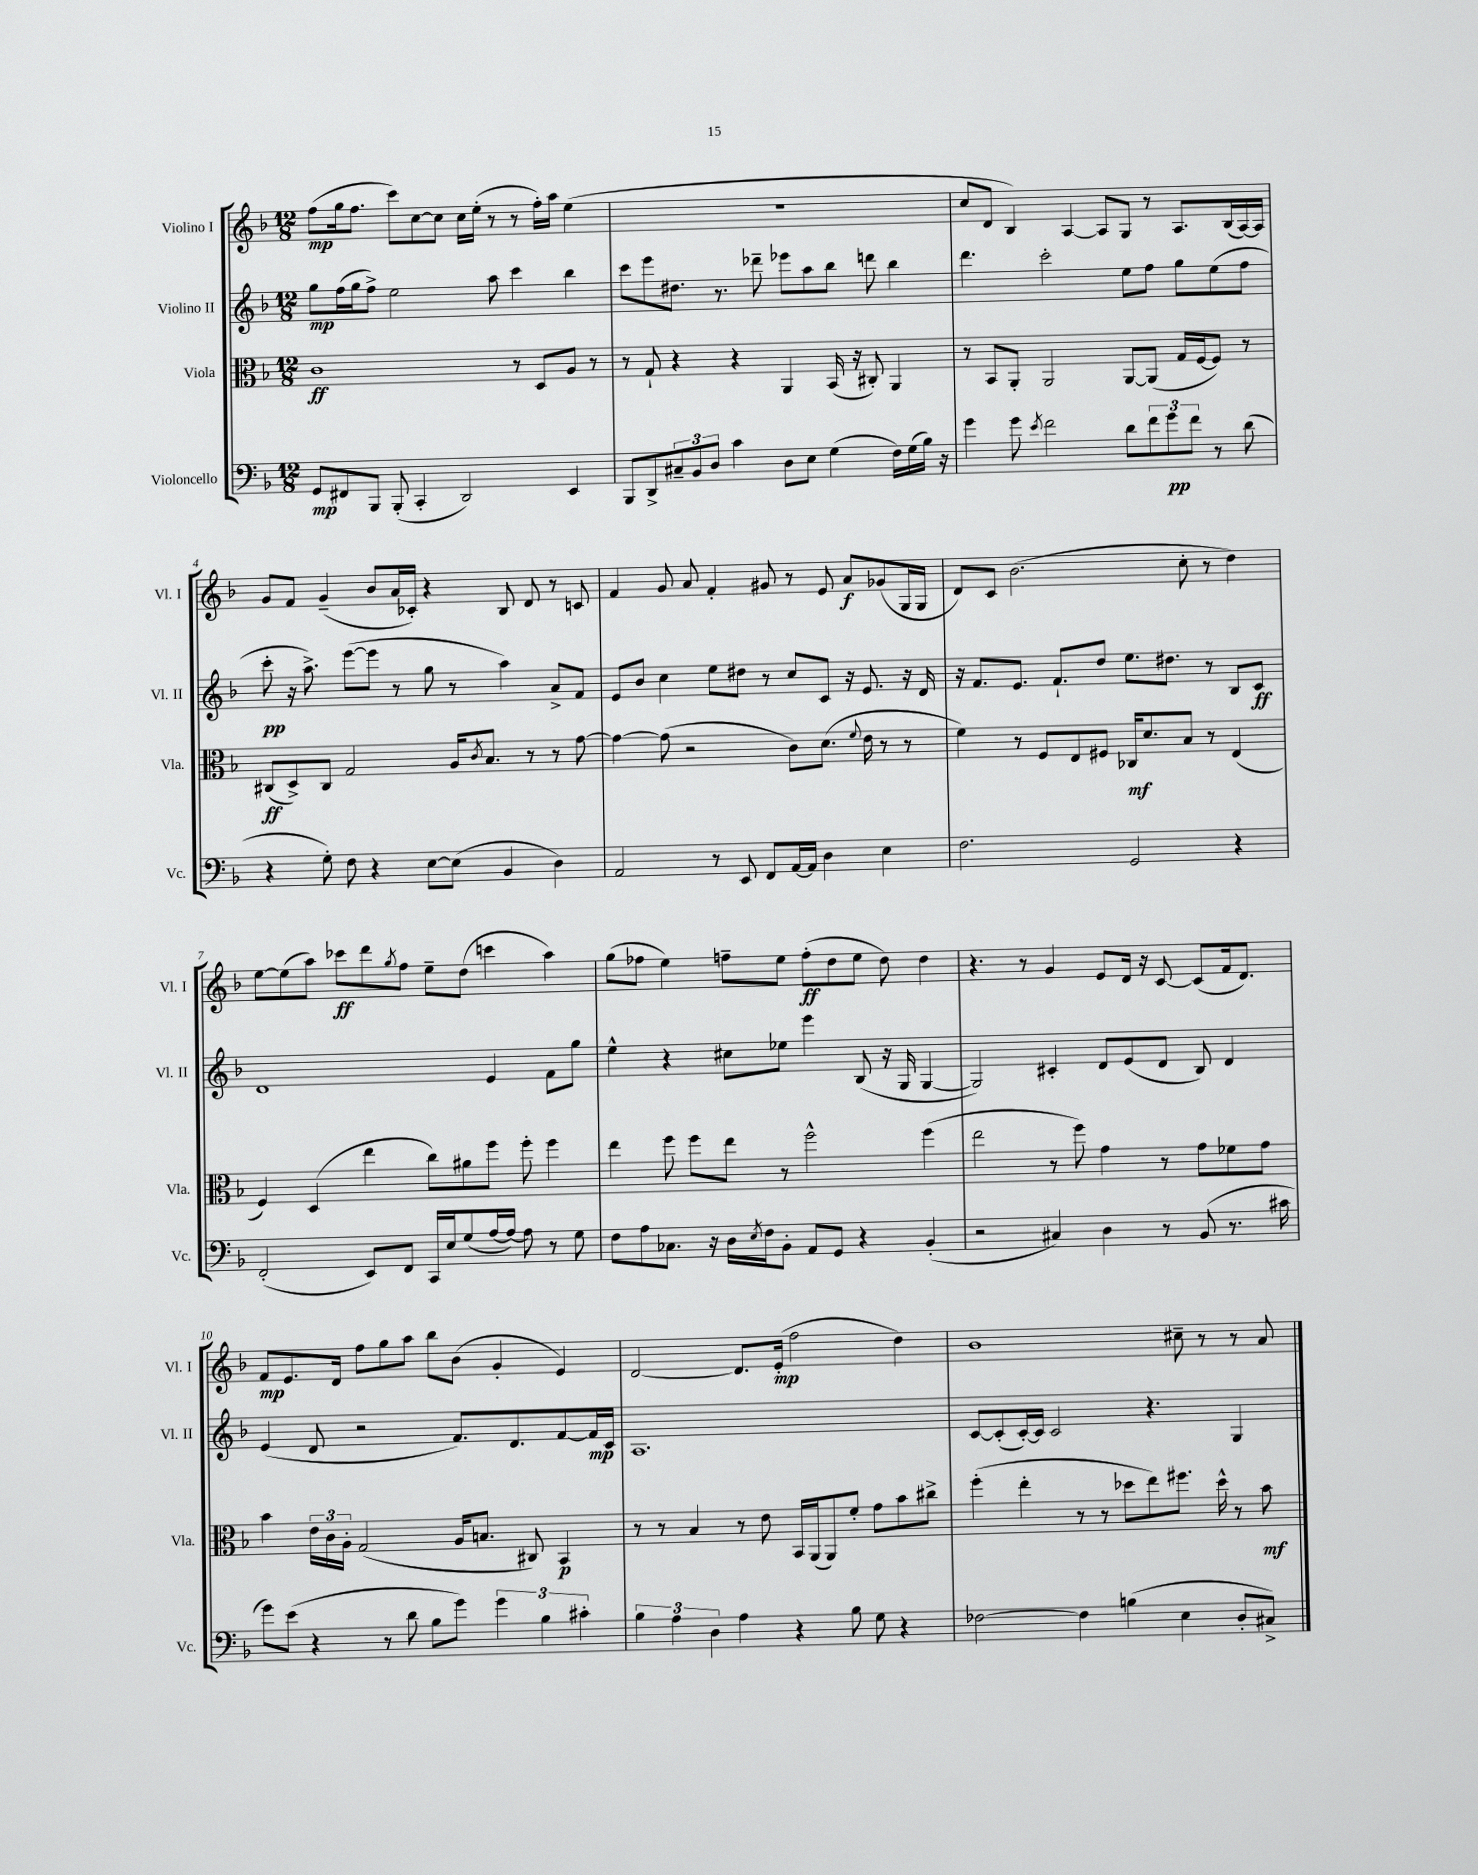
<<
\new StaffGroup <<
\new Staff = "s0" \with { instrumentName = "Violino I" shortInstrumentName = "Vl. I" } {
    \clef treble \key f \major \numericTimeSignature \time 12/8
    f''8\mp( g''16 f''8. c'''8) c''8~ c''8 c''16 e''16-.( r8 r8 f''16-.) a''16 e''4( |
    R1. |
    c''8 d'8 bes4) a4~ a8 g8 r8 a8. bes16( a16~) a16 |
    g'8 f'8 g'4--( bes'8 a'16 ces'16-.) r4 bes8 d'8 r8 c'8 |
    f'4 g'8 a'8 f'4-. gis'8 r8 e'8 a'8\f ges'8( g16 g16 |
    d'8) c'8 bes'2.( c''8-. r8 d''4) |
    e''8~ e''8( a''8) ces'''8\ff d'''8 \acciaccatura { g''8 } f''8 e''8-- d''8( c'''4 a''4) |
    g''8( fes''8 e''4) f''8-- e''8 f''8-.\ff( d''8 e''8 d''8) d''4 |
    r4. r8 g'4 e'8 d'16 r16 c'8~ c'8( f'16 d'8.) |
    f'8\mp e'8. d'16 f''8 g''8 a''8 bes''8 bes'8( g'4-. e'4) |
    d'2~ d'8. e'16-.\mp( f''2 d''4) |
    bes'1 cis''8-- r8 r8 a'8 \bar "|." |
}
\new Staff = "s1" \with { instrumentName = "Violino II" shortInstrumentName = "Vl. II" } {
    \clef treble \key f \major \numericTimeSignature \time 12/8
    g''8\mp f''16( g''16 f''8->) e''2 a''8 c'''4 bes''4 |
    c'''8 e'''8 dis''8. r8. des'''8-- ees'''8 a''8 bes''8 d'''8 bes''4 |
    d'''4. c'''2-. e''8 f''8 g''8 e''8( f''8 |
    c'''8-.\pp r16 a''8.->) e'''8~( e'''8 r8 g''8 r8 a''4) a'8-> f'8 |
    e'8 bes'8 c''4 e''8 dis''8 r8 c''8 c'8 r16 e'8. r16 d'16 |
    r16 f'8. e'8. f'8.-! d''8 e''8. dis''8. r8 bes8 c'8\ff |
    d'1 e'4 f'8 g''8 |
    e''4-^ r4 cis''8 ees''8 e'''4 bes8( r16 g16 g4~ |
    g2) cis'4-. d'8 e'8( d'8 bes8) d'4 |
    e'4( d'8 r2 f'8.) d'8. f'8~ f'16\mp c'16 |
    a1. |
    c'8~ c'8-.( c'16~-.) c'16 c'2 r4. g4 \bar "|." |
}
\new Staff = "s2" \with { instrumentName = "Viola" shortInstrumentName = "Vla." } {
    \clef alto \key f \major \numericTimeSignature \time 12/8
    c'1\ff r8 d8 a8 r8 |
    r8 g8-! r4 r4 a,4 bes,16( r16 cis8-.) a,4 |
    r8 bes,8 a,8-. a,2 a,8~ a,8( g16 f16~ f8) r8 |
    cis8\ff( d8->) cis8 g2 a16 \acciaccatura { c'8 } bes8. r8 r8 g'8~ |
    g'4~ g'8( r2 c'8) d'8.( \appoggiatura { f'8 } e'16 r8 r8 |
    f'4) r8 f8 e8 fis8 ces16\mf d'8. bes8 r8 e4( |
    f4) d4( e''4 c''8) ais'8 f''8 f''8-. f''4 |
    e''4 f''8 f''8 e''8 r8 f''2-^ f''4( |
    e''2 r8 f''8) g'4 r8 g'8 fes'8 g'8 |
    bes'4 \tuplet 3/2 { e'16 c'16 a16-. } g2( a16 b8. cis8) bes,4\p |
    r8 r8 bes4 r8 e'8 bes,16 a,16( a,8) f'8-. g'8 bes'8 cis''8-> |
    f''4-.( e''4-. r8 r8 des''8 e''8) fis''8. des''16-^ r8 bes'8\mf \bar "|." |
}
\new Staff = "s3" \with { instrumentName = "Violoncello" shortInstrumentName = "Vc." } {
    \clef bass \key f \major \numericTimeSignature \time 12/8
    g,8\mp fis,8 bes,,8 bes,,8-.( c,4-. d,2) e,4 |
    bes,,8 d,8-> \tuplet 3/2 { cis8-- bes,8 d8 } c'4 d8 e8 g4( f16) g16( bes16) r16 |
    g'4 g'8 \acciaccatura { e'8 } f'2 d'8 \tuplet 3/2 { f'8 g'8\pp f'8 } r8 d'8( |
    r4 g8-.) f8 r4 e8~ e8( bes,4 d4) |
    a,2 r8 e,8 f,8 a,16~ a,16 d4 e4 |
    f2. g,2 r4 |
    f,2-.( e,8) f,8 c,16 e16 g8( a16~ a16~) a8 r8 g8 |
    f8 a8 ces8. r16 d16 \acciaccatura { e8 } f16 bes,8-. a,8 g,8 r4 bes,4-.( |
    r2 cis4) d4 r8 bes,8( r8. cis'16 |
    g'8) e'8( r4 r8 d'8 bes8 g'8) \tuplet 3/2 { g'4 bes4 cis'4-. } |
    \tuplet 3/2 { bes4 a4 d4 } a4 r4 bes8 g8 r4 |
    fes2~ fes4 b4( e4 d8-. cis8->) \bar "|." |
}
>>
>>
